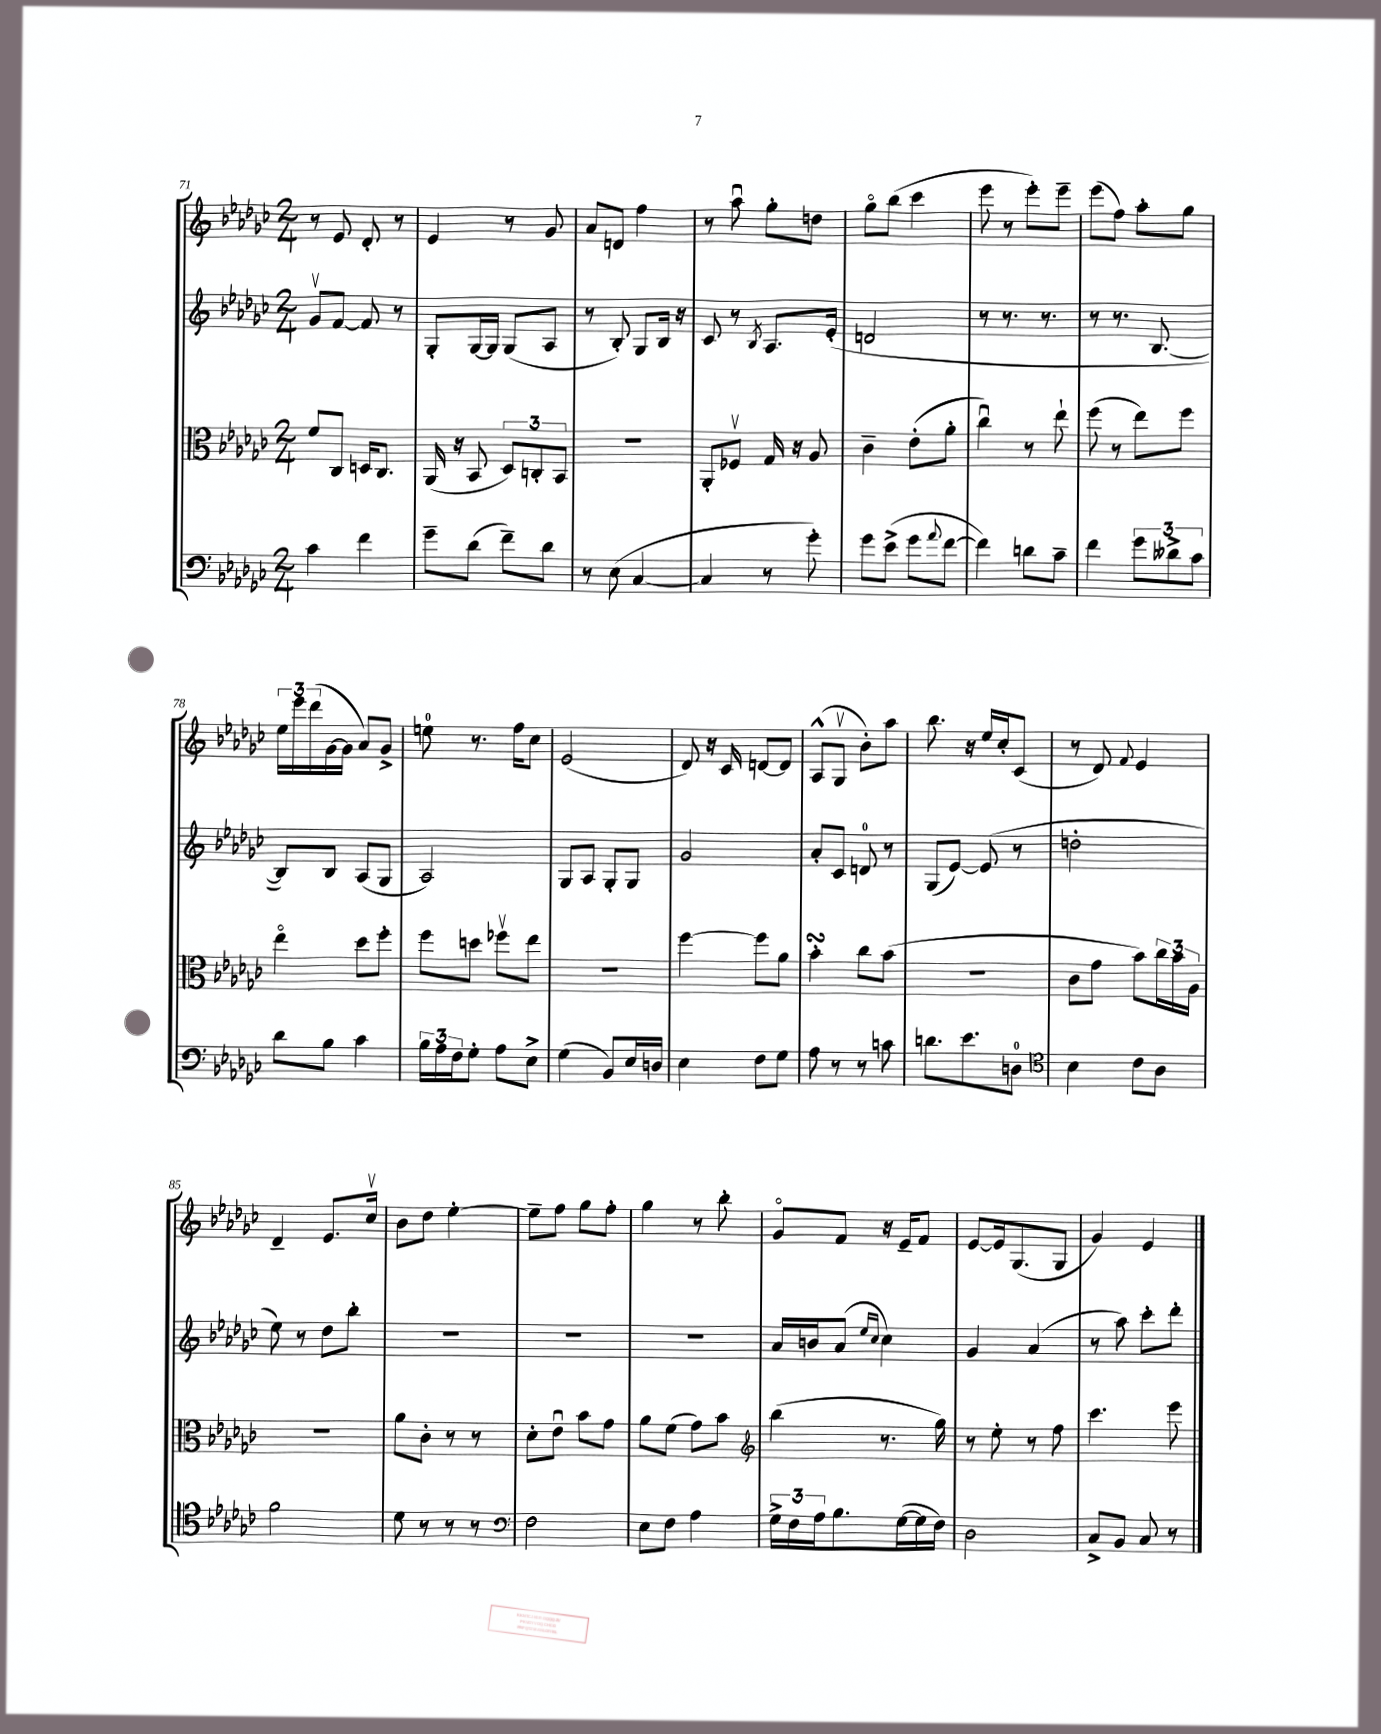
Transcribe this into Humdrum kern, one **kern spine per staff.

**kern	**kern	**kern	**kern
*staff4	*staff3	*staff2	*staff1
*clefF4	*clefC3	*clefG2	*clefG2
*k[b-e-a-d-g-c-]	*k[b-e-a-d-g-c-]	*k[b-e-a-d-g-c-]	*k[b-e-a-d-g-c-]
*M2/4	*M2/4	*M2/4	*M2/4
4c-	8f	8g-v	8r
.	8C-	[8f	8e-
4f	16D	8f]	8d-'
.	8.C-	.	.
.	.	8r	8r
=	=	=	=
8g-~	(16AA-	8G-'	4e-
.	16r	.	.
(8d-	8BB-	[16G-	.
.	.	16G-]	.
8f~)	12D-)	(8G-	8r
.	12C'	.	.
8d-	.	8A-	8g-
.	12BB-	.	.
=	=	=	=
8r	2r	8r	8a-
(8E-	.	8B-')	8d
[4C-	.	8G-	4ff
.	.	16B-	.
.	.	16r	.
=	=	=	=
4C-]	8AA-'	8c-	8r
.	8F-v	8r	8aa-u
.	.	8qB-	.
8r	16G-	8.A-	8gg-'
.	16r	.	.
8g-')	8A-	.	8dd
.	.	(16e-'	.
=	=	=	=
8g-	4c-~	2d	8gg-o
(8e-^	.	.	(8bb-
8g-	(8e-'	.	4ccc-
8qqa-	.	.	.
[8f	8a-'	.	.
=	=	=	=
4f])	4cc-u)	8r	8eee-
.	.	8.r	8r
8d	8r	.	8eee-')
.	.	8.r	.
8c-~	8ee-`	.	8eee-~
=	=	=	=
4f	(8ff	8r	(8eee-
.	8r	8.r	8ff)
12g-	8ee-)	.	8aa-'
.	.	[8.B-	.
12d--^	.	.	.
.	8ff	.	8gg-
12c-	.	.	.
=	=	=	=
8d-	4ee-o	8B-])	24ee-
.	.	.	24eee-
.	.	.	(24ddd-
8B-	.	8B-	[16g-
.	.	.	16g-]
4c-	8dd-	(8A-	8a-)
.	8ff'	8G-	8g-^
=	=	=	=
24B-	8ff	2A-)	8ee
24A-	.	.	.
24F	.	.	.
8G-'	8dd	.	8.r
8A-	8ff-v	.	.
.	.	.	16ff
8E-^	8ee-	.	8cc-
=	=	=	=
(4G-	2r	8G-	(2e-
.	.	8A-	.
8BB-)	.	8G-'	.
16E-	.	8G-	.
16D	.	.	.
=	=	=	=
4E-	[4ff	2g-	8d-)
.	.	.	16r
.	.	.	16c-
8F	8ff]	.	[8d
8G-	8a-	.	8d]
=	=	=	=
8A-	4b-'	8a-'	(8A-^^
8r	.	8c-	8G-v
8r	8cc-	8d	8b-')
8c	(8b-	8r	8aa-
=	=	=	=
8.d	2r	(8G-	8.bb-
.	.	[8e-)	.
8.e-	.	.	16r
.	.	(8e-]	16ee-
.	.	.	16cc-'
8D	.	8r	(8c-
=	=	=	=
*clefC4	*	*	*
4B-	8c-	2dd'	8r
.	8g-	.	8d-)
.	.	.	8qqf
8c-	8b-)	.	4e-
8A-	24cc-	.	.
.	24b-	.	.
.	24A-	.	.
=	=	=	=
2f	2r	8ee-)	4d-~
.	.	8r	.
.	.	8dd-	8.e-
.	.	8bb-'	.
.	.	.	16cc-v
=	=	=	=
8d-	8a-	2r	8b-
8r	8c-'	.	8dd-
8r	8r	.	[4ee-'
8r	8r	.	.
=	=	=	=
*clefF4	*	*	*
2F	8d-'	2r	8ee-~]
.	8e-u	.	8ff
.	8b-	.	8gg-
.	8g-	.	8ff'
=	=	=	=
8E-	8a-	2r	4gg-
8F	(8f	.	.
4A-	8g-)	.	8r
.	8b-	.	8bb-'
=	=	=	=
*	*clefG2	*	*
24G-^	(4bb-	16a-	8g-o
24F	.	.	.
.	.	16b	.
24A-	.	.	.
8.B-	.	(8a-	8f
.	.	16qqee-	.
.	.	16qqcc-	.
.	8.r	4cc-)	16r
([16G-	.	.	16e-~
16G-]	.	.	8f
16F)	16gg-)	.	.
=	=	=	=
2D-	8r	4g-	[8e-
.	8ee-'	.	16e-]
.	.	.	(8.G-
.	8r	(4a-	.
.	8ff	.	8G-
=	=	=	=
8C-^	4.ccc-	8r	4g-)
8BB-	.	8aa-)	.
8C-	.	8ccc-'	4e-
8r	8eee-	8ddd-'	.
==	==	==	==
*-	*-	*-	*-
